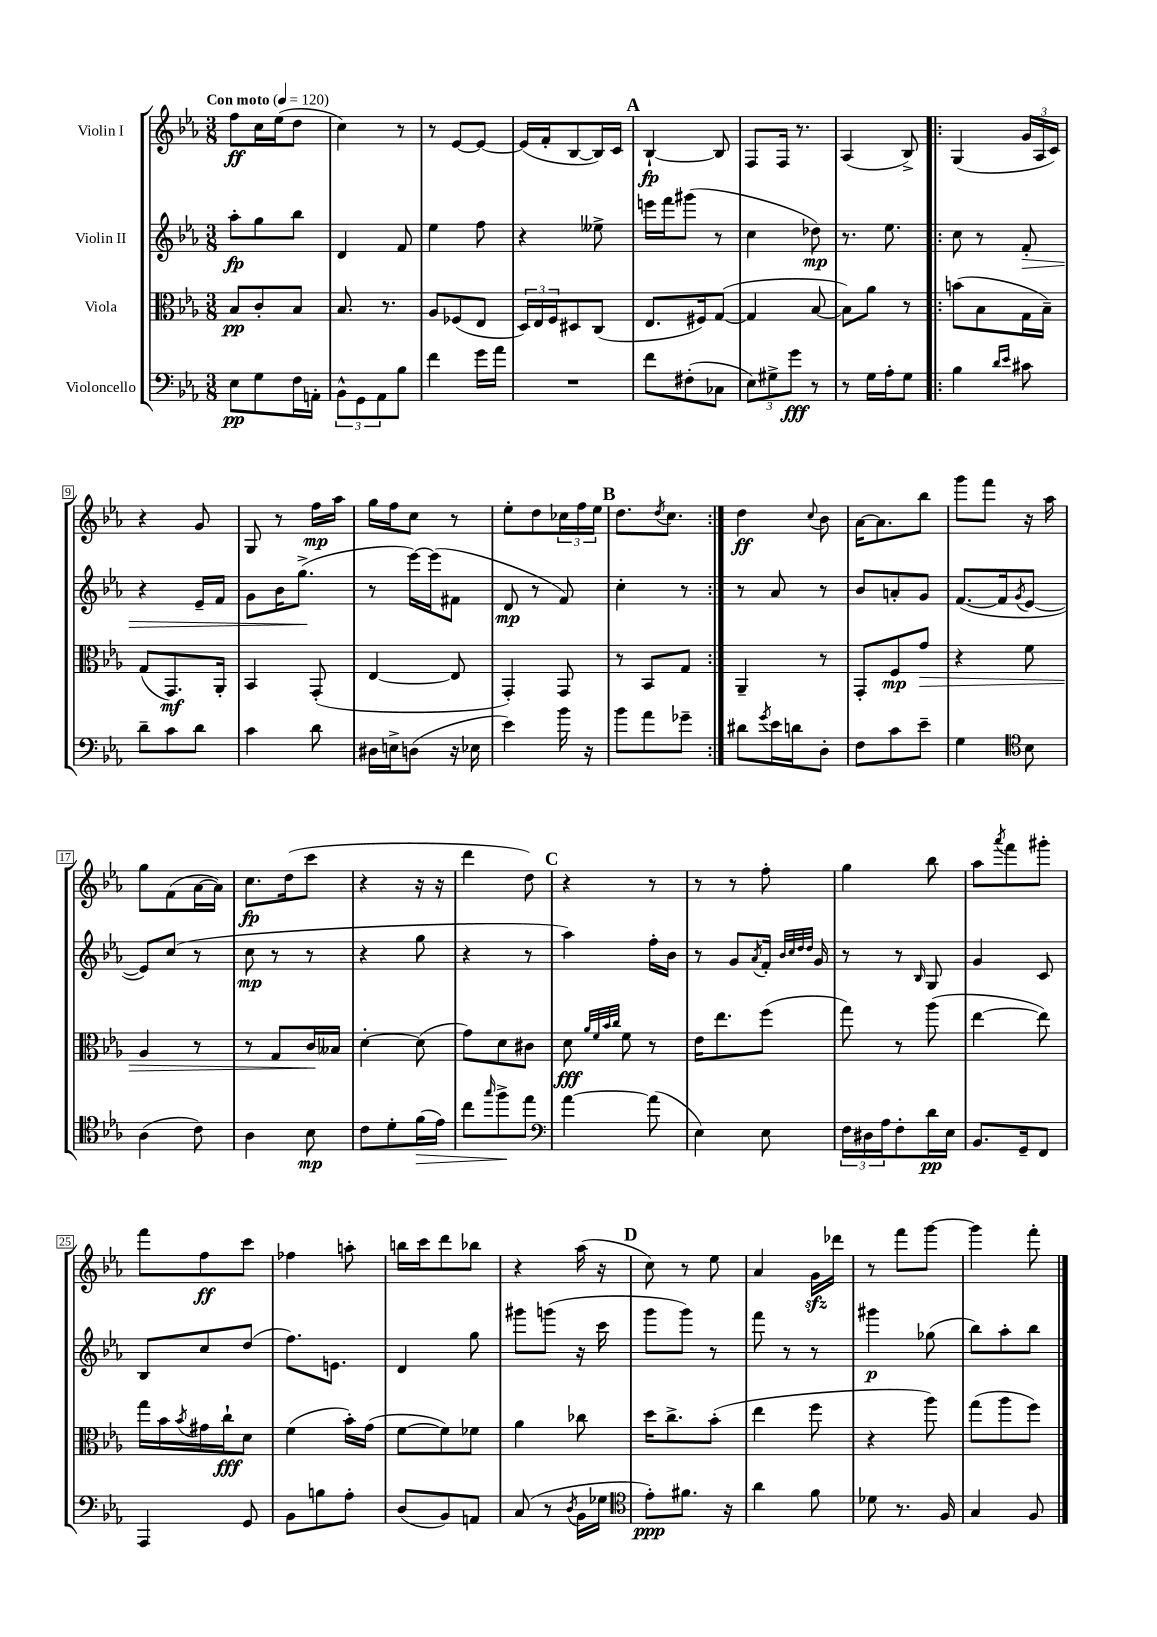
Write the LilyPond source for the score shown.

<<
\new StaffGroup <<
\new Staff = "s0" \with { instrumentName = "Violin I" } {
    \clef treble \key ees \major \numericTimeSignature \time 3/8 \tempo "Con moto" 4 = 120
    f''8\ff c''16 ees''16( d''8 |
    c''4) r8 |
    r8 ees'8~ ees'8~ |
    ees'16( f'16-. bes8~ bes16) c'16 |
    \mark \markup { \bold "A" } bes4~-!\fp bes8 |
    f8 f16 r8. |
    aes4( bes8->) |
    \repeat volta 2 { g4( \tuplet 3/2 { g'16 aes16 c'16) } |
    r4 g'8 |
    g8 r8 f''16\mp aes''16 |
    g''16 f''16 c''8 r8 |
    ees''8-. d''8 \tuplet 3/2 { ces''16 f''16 ees''16 } |
    \mark \markup { \bold "B" } d''8. \acciaccatura { d''8 } c''8. | }
    d''4\ff \appoggiatura { c''8 } bes'8 |
    aes'16~ aes'8. bes''8 |
    g'''8 f'''8 r16 aes''16 |
    g''8 f'8( aes'16~ aes'16) |
    c''8.\fp d''16( c'''8 |
    r4 r16 r16 |
    d'''4 d''8) |
    \mark \markup { \bold "C" } r4 r8 |
    r8 r8 f''8-. |
    g''4 bes''8 |
    aes''8 \acciaccatura { aes'''8 } f'''8 gis'''8-. |
    f'''8 f''8\ff c'''8 |
    fes''4 a''8-. |
    b''16 c'''16 d'''8 bes''8 |
    r4 aes''16( r16 |
    \mark \markup { \bold "D" } c''8) r8 ees''8 |
    aes'4 g'16\sfz des'''16 |
    r8 f'''8 g'''8~ |
    g'''4 f'''8-. \bar "|." |
}
\new Staff = "s1" \with { instrumentName = "Violin II" } {
    \clef treble \key ees \major \numericTimeSignature \time 3/8
    aes''8-.\fp g''8 bes''8 |
    d'4 f'8 |
    ees''4 f''8 |
    r4 eeses''8-> |
    \mark \markup { \bold "A" } e'''16 f'''16 gis'''8( r8 |
    c''4 des''8\mp) |
    r8. ees''8. |
    \repeat volta 2 { c''8 r8 f'8-.\> |
    r4 ees'16-- f'16 |
    g'8 bes'16 g''8.->\!( |
    r8 ees'''16~) ees'''16( fis'8 |
    d'8\mp r8 f'8) |
    \mark \markup { \bold "B" } c''4-. r8 | }
    r8 aes'8 r8 |
    bes'8 a'8-. g'8 |
    f'8.~( f'16 \acciaccatura { g'8 } ees'8~ |
    ees'8) c''8( r8 |
    c''8\mp r8 r8 |
    r4 g''8 |
    r4 r8 |
    \mark \markup { \bold "C" } aes''4) f''16-. bes'16 |
    r8 g'8 \acciaccatura { aes'8 } f'16-. \grace { bes'32 c''32 d''32 d''32 } g'16 |
    r8 r8 \grace { bes16 } g8 |
    g'4 c'8 |
    bes8 c''8 d''8( |
    f''8.) e'8. |
    d'4 g''8 |
    gis'''8 g'''8( r16 c'''16 |
    \mark \markup { \bold "D" } g'''8 g'''8) r8 |
    f'''8 r8 r8 |
    gis'''4\p ges''8( |
    bes''8) aes''8-. bes''8 \bar "|." |
}
\new Staff = "s2" \with { instrumentName = "Viola" } {
    \clef alto \key ees \major \numericTimeSignature \time 3/8
    bes8\pp c'8-. bes8 |
    bes8. r8. |
    aes8 fes8( ees8 |
    \tuplet 3/2 { d16) ees16 f16 } dis8 c8( |
    \mark \markup { \bold "A" } ees8. fis16) g8~( |
    g4 bes8~ |
    bes8) aes'8 r8 |
    \repeat volta 2 { b'8( bes8 g16 bes16--) |
    g8( g,8.\mf) aes,16-. |
    bes,4 g,8-.( |
    ees4~ ees8 |
    g,4-.) g,8 |
    \mark \markup { \bold "B" } r8 bes,8 g8 | }
    aes,4-- r8 |
    g,8-. f8\mp g'8\> |
    r4 f'8 |
    aes4 r8 |
    r8 g8 c'16\! beses16 |
    d'4~-. d'8( |
    g'8) d'8 cis'8 |
    \mark \markup { \bold "C" } d'8\fff \grace { aes'32 f'32 bes'32 c''32 } f'8 r8 |
    ees'16 ees''8. f''8( |
    g''8) r8 aes''8( |
    ees''4~ ees''8) |
    g''16 bes'16 \acciaccatura { bes'8 } gis'16 c''16-!\fff d'8 |
    f'4( bes'16-.) g'16( |
    f'8~ f'8) fes'8 |
    aes'4 ces''8 |
    \mark \markup { \bold "D" } d''16 c''8.-> bes'8-.( |
    ees''4 f''8 |
    r4 aes''8) |
    g''8( aes''8 f''8) \bar "|." |
}
\new Staff = "s3" \with { instrumentName = "Violoncello" } {
    \clef bass \key ees \major \numericTimeSignature \time 3/8
    ees8\pp g8 f16 a,16-. |
    \tuplet 3/2 { bes,8-^ g,8 aes,8 } bes8 |
    f'4 g'16 aes'16 |
    R4. |
    \mark \markup { \bold "A" } f'8 fis8-.( ces8 |
    \tuplet 3/2 { ees8) gis8-> g'8\fff } r8 |
    r8 g16 aes16-. g8 |
    \repeat volta 2 { bes4 \grace { d'16 ees'16 } cis'8 |
    d'8-- c'8 d'8 |
    c'4 d'8 |
    dis16 e16-> d8( r16 ees16 |
    ees'4) bes'16 r16 |
    \mark \markup { \bold "B" } bes'8 aes'8 ges'8-- | }
    dis'8 \acciaccatura { g'8 } ees'16 d'16 d8-. |
    f8 c'8 ees'8-- |
    g4 \clef tenor bes8 |
    aes4( c'8) |
    aes4 bes8\mp |
    c'8 d'8-. f'16\>( ees'16) |
    c''8 \grace { g''16 } f''8->\! ees''8 |
    \mark \markup { \bold "C" } \clef bass aes'4~ aes'8( |
    ees4) ees8 |
    \tuplet 3/2 { f16 dis16 aes16 } f8-. d'16\pp ees16 |
    bes,8. g,16-- f,8 |
    aes,,4 g,8 |
    bes,8 b8 aes8-. |
    d8( bes,8) a,8 |
    c8( r8 \acciaccatura { d8 } bes,16 ges16 |
    \mark \markup { \bold "D" } \clef tenor ees'8-.\ppp) fis'8. r16 |
    aes'4 f'8 |
    des'8 r8. f16 |
    g4 f8 \bar "|." |
}
>>
>>
\layout { \context { \Score \override BarNumber.stencil = #(make-stencil-boxer 0.1 0.3 ly:text-interface::print) } }
